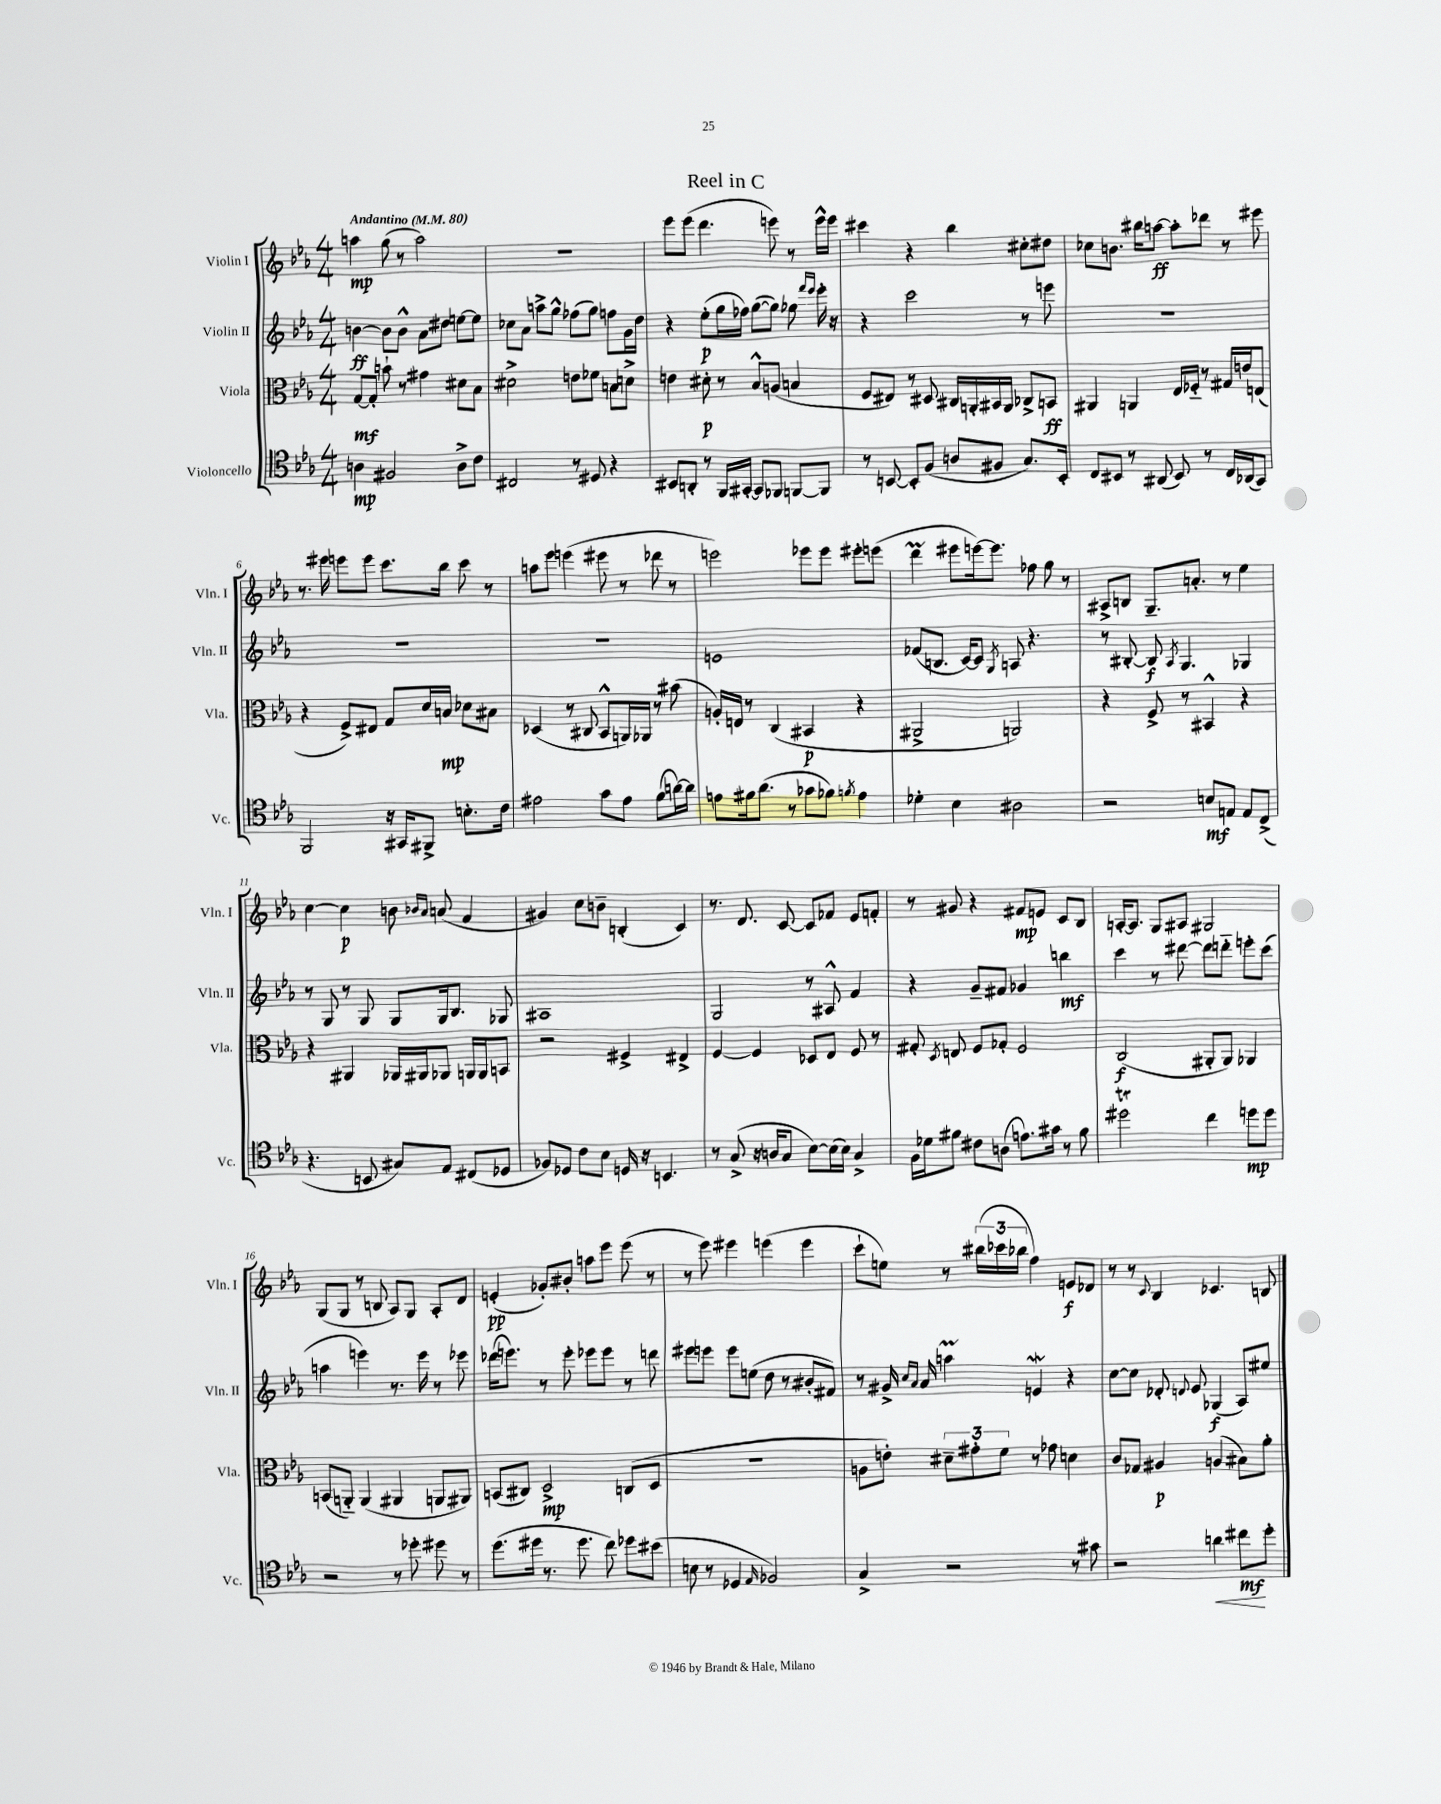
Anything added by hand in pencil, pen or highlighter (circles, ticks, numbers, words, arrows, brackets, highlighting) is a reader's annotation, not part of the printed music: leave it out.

**kern	**kern	**kern	**kern
*staff4	*staff3	*staff2	*staff1
*clefC4	*clefC3	*clefG2	*clefG2
*k[b-e-a-]	*k[b-e-a-]	*k[b-e-a-]	*k[b-e-a-]
*M4/4	*M4/4	*M4/4	*M4/4
*MM80	*MM80	*MM80	*MM80
4A\	[8G/L	[4b\	4aa\
.	8G'/]J	.	.
2F#/	8b`\	8b\]L	(8gg\
.	8r	8b^^\J	8r
.	4g#\	8a-\L	2aa\)
.	.	8dd#\J	.
8A^\L	8d#\L	[8ee\L	.
8c\J	8B-\J	8ee\]J	.
=	=	=	=
2C#/	2d#^\	8cc-\L	1r
.	.	8a-\J	.
.	.	8aa^\L	.
.	.	8gg^^\J	.
8r	8e\L	(8ff-\L	.
8D#/	8f-\J	8gg\J)	.
4r	8B\L	8ff\L	.
.	8d^\J	16g\L	.
.	.	16dd\JJ	.
=	=	=	=
8BB#/L	4e\	4r	8eee-\L
8AA'/J	.	.	(8eee-\J
8r	8d#'\	(8ee-'\L	4.ddd\
16FF/LL	8r	16gg\L	.
[16GG#'/JJ	.	16ff-\JJ)	.
8GG#/]L	8B-^^/L	([8gg\L	.
8FF-/J	(8A/J	8gg\]J)	8eee\)
[8FF/L	4B/	8gg-\	8r
.	.	16qqfff/LL	.
.	.	16qqeee-/JJ	.
8FF/]J	.	16eee-'\	16eee^^\LL
.	.	16r	16eee\JJ
=	=	=	=
8r	8F/L	4r	4ccc#\
[8BB/	8E#/J)	.	.
8BB'/]L	8r	2ccc\	4r
(8F/J	8D#/	.	.
8A/L	16C#/LL	.	4bb-\
.	16AA'/	.	.
8F#/J	16BB#/	.	.
.	16AA/JJ	.	.
8.G/L)	8C-^/L	8r	8cc#'\L
.	8BB/J	8eee\	8dd#\J
16BB'/Jk	.	.	.
=	=	=	=
8C/L	4AA#/	1r	8cc-\L
8BB#/J	.	.	8.b\J
8r	4AA/	.	.
.	.	.	16bb#\LK
(8AA#/	.	.	[8aa\J
8BB#/)	16E-/LL	.	8aa'\]L
.	16F-'~/JJ	.	.
8r	8r	.	8ddd-\J
16C/LL	16G#/LL	.	8r
(16AA-/J	16e/J	.	.
8GG/J)	(8E/J	.	8eee#\
=	=	=	=
2FF/	4r	1r	8.r
.	.	.	16eee#\
.	8F^/L)	.	8eee\L
.	8E#/J	.	8eee\J
16r	8G/L	.	8.ccc\L
16GG#/LK	.	.	.
8FF#^/J	16d/L	.	.
.	16B/JJ	.	16bb-\Jk
8.B'\L	8d-\L	.	8ccc\
.	8B#\J	.	8r
16c\Jk	.	.	.
=	=	=	=
2e#\	(4D-/	1r	8aa\L
.	.	.	8eee-\J
.	8r	.	(4eee\
.	8C#/	.	.
8g\L	8BB-^^/L	.	8eee#\
8e#\J	16AA/L)	.	8r
.	16AA-/JJ	.	.
(8f\L	8r	.	8ddd-\
[16a\L)	(8b#\	.	8r
16a\]JJ	.	.	.
=	=	=	=
8e\L	16A'/LL)	1e	2eee\)
.	16E/JJ	.	.
16f#\k	8r	.	.
(8.a-\J	.	.	.
.	(4C/	.	.
8r	.	.	.
8g-\L	4BB#/	.	8eee-\L
8f-\J)	.	.	8eee-\J
8qf/	.	.	.
4e\	4r	.	8eee#'\L
.	.	.	(8eee\J
=	=	=	=
4d-'\	2AA#^/	(8f-/L	4ddd\
.	.	8.B/J	.
4B-\	.	.	8eee#\L
.	.	[16c/LK)	.
.	.	8c/]J	[16eee\k)
.	.	.	8.eee\]J
.	.	8qG/	.
2A#\	2AA/)	8A/	.
.	.	4.r	8ff-\
.	.	.	8gg\
.	.	.	8r
=	=	=	=
2r	4r	8r	8A#^/L
.	.	[8B#'/	8B/J
.	8F^/	8B#/]	8.G~/L
.	.	8qA-/	.
.	8r	4.G/	.
.	.	.	8.a'/J
8B/L	4BB#^^/	.	.
8E/J	.	.	8r
8E/L	4r	4G-/	4ee-\
(8C^/J	.	.	.
=	=	=	=
4.r	4r	8r	[4cc\
.	.	8G/	.
.	4AA#/	8r	4cc\]
8BB/	.	8G/	.
8G#/L)	16AA-/LL	8G/L	8b\
.	16AA#/J	.	.
.	.	.	16qqb-/LL
.	.	.	16qqa-/JJ
8E-/J	8AA-/J	16G/k	(8a/
.	.	8.B-/J	.
(8C#/L	16AA/LL	.	4f/
.	16AA/J	.	.
8D-/J	8BB/J	8G-/	.
=	=	=	=
8F-/L)	2r	1A#	4g#/)
8D-/J	.	.	.
8c\L	.	.	8cc\L
8B-\J	.	.	8b~\J
16D/	4F#^/	.	(4B'/
16r	.	.	.
4.BB/	.	.	.
.	4E#^/	.	4c/)
=	=	=	=
8r	[4F/	2G/	8.r
(8G^/	.	.	.
.	.	.	8.d/
16r	4F/]	.	.
16A/LK	.	.	.
8G/J	.	.	[8c/
[8B-\L)	8D-/L	8r	8c/]L
(16B-\]L	8E-/J	8A#^^/	8f-/J
16B-\JJ)	.	.	.
4G^/	8F/	4f/	8e-/L
.	8r	.	8f'/J
=	=	=	=
16F\LL	8G#'/	4r	8r
16d-\J	.	.	.
.	8qD/	.	.
8f#\J	8E/	.	8g#/
8c#\L	8F/L	8g~/L	4r
(8A\J	8G-'/J	8f#/J	.
8.e\L)	2F/	4g-/	8f#/L
.	.	.	8e/J
16g#\Jk	.	.	.
8r	.	4bb\	8c/L
8f#\	.	.	8B-/J
=	=	=	=
2dd#\	(2C/	4ccc\	[16A'/LK
.	.	.	8.A/]J
.	.	8r	8G/L
.	.	[8ddd#\	8A#/J
4cc\	8AA#'/L	8ddd#\]L	2G#/
.	8AA#/J)	8ddd'~\J	.
8dd\L	4AA-/	8eee'\L	.
8dd\J	.	(8ccc\J	.
=	=	=	=
2r	(8BB/L	4aa\	(8G/L
.	8AA'~/J)	.	8G/J
.	(4AA/	4eee\)	8r
.	.	.	8B/
8r	4AA#/	8.r	8A-/L)
8dd-'\	.	.	8G/J
.	.	16eee\	.
8dd#\	8AA/L	8r	8A-'/L
8r	8AA#/J)	8eee-\	8d/J
=	=	=	=
(8.dd\L	(8BB/L	(16ddd-\LK	(4e'/
.	.	8.eee\J)	.
.	8C#/J)	.	.
16dd#\Jk	.	.	.
8.r	2D^/	8r	8g-'/L)
.	.	8eee'\	8b#'/J
8.dd#\	.	.	.
.	.	8eee-\L	8aa\L
8cc\)	.	8eee-\J	8eee-\J
8dd-\L	(8C/L	8r	(8eee-\
(8b#\J	8D/J	8ddd\	8r
=	=	=	=
8B\	1r	8eee#\L	8r
8r	.	8eee\J	8eee-\)
4D-/	.	8eee\L	4eee#\
.	.	(8ee\J	.
16qqE-/	.	.	.
2F-/)	.	8dd\	(4eee\
.	.	8r	.
.	.	8b#'/L	4eee\
.	.	8f#/J)	.
=	=	=	=
4G^/	8A\L	8r	8ccc`\L
.	8e'\J)	16g#^/	8ee\J)
.	.	16qqcc/LL	.
.	.	16qqa-/JJ	.
.	.	16a-/	.
2r	12d#~\L	4aa\	8r
.	12g#'\	.	.
.	.	.	(24bb#\LL
.	12f\J	.	24ccc-\
.	.	.	24bb-\JJ
.	8r	4e/	4ff\)
.	8g-\	.	.
8r	4d\	4r	8e/L
8g#\	.	.	8d-/J
=	=	=	=
2r	8c/L	[8cc\L	8r
.	8G-/J	8cc\]J	8r
.	.	.	8qqc/
.	4A#/	8d-'/	4B-/
.	.	8qqd/	.
.	.	8e-/	.
4a\	(4A/	(4G-/	4.c-/
8cc#\L	8B#\L)	8A-/L)	.
8dd'\J	8a-'\J	8ee#/J	8B/
==	==	==	==
*-	*-	*-	*-
